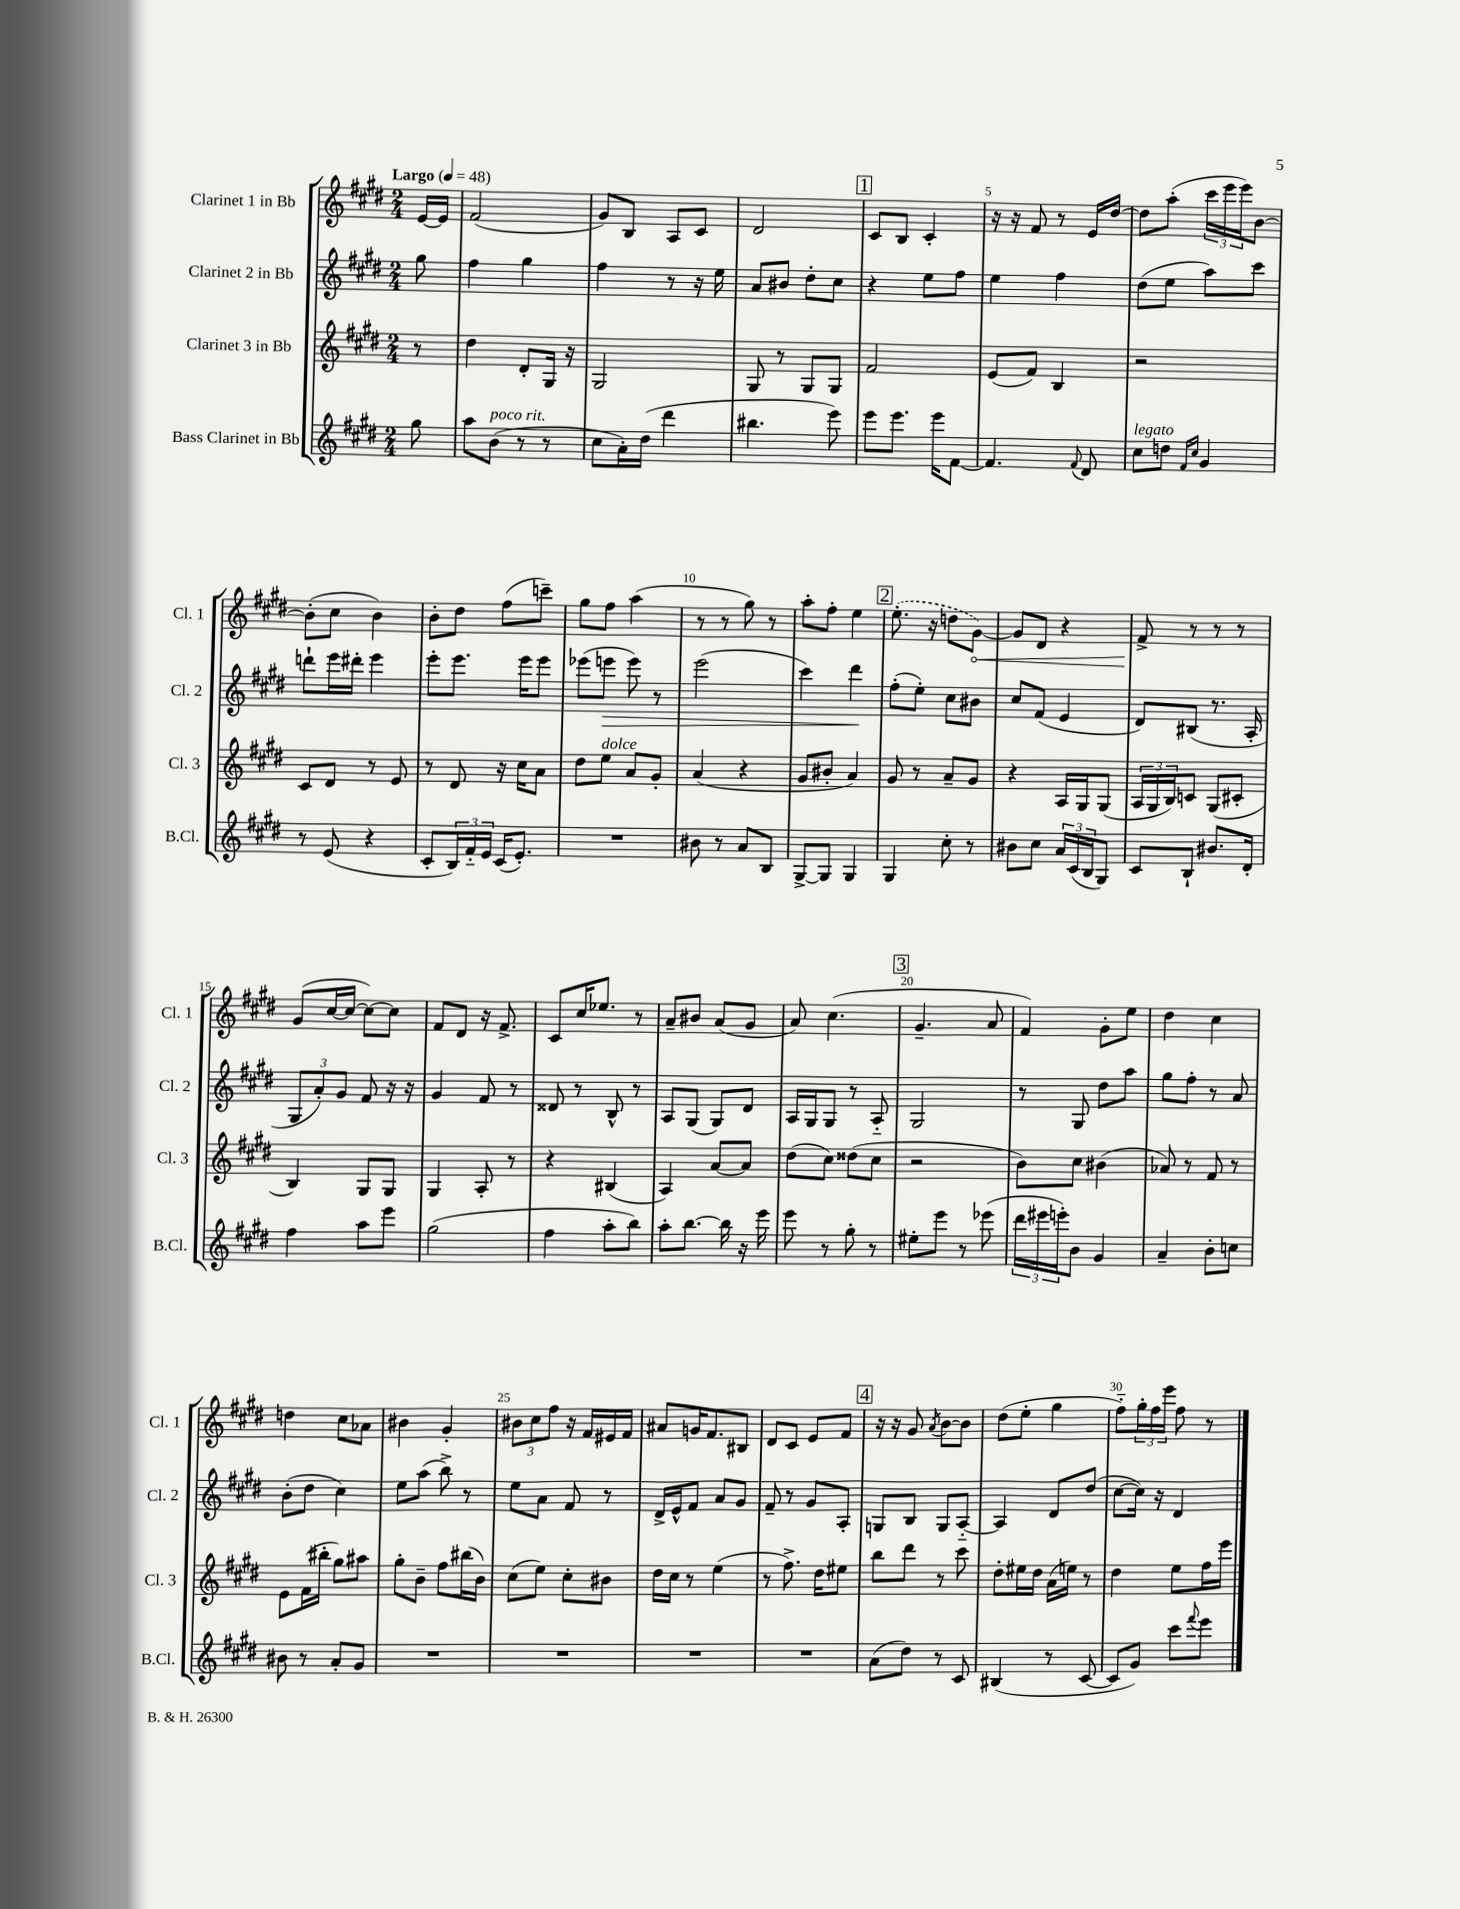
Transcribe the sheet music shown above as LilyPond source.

<<
\new StaffGroup <<
\new Staff = "s0" \with { instrumentName = "Clarinet 1 in Bb" shortInstrumentName = "Cl. 1" } {
    \clef treble \key e \major \numericTimeSignature \time 2/4 \partial 8 \tempo "Largo" 4 = 48
    e'16~ e'16 |
    fis'2( |
    gis'8) b8 a8 cis'8 |
    dis'2 |
    \mark \markup { \box "1" } cis'8 b8 cis'4-. |
    r16 r16 fis'8 r8 e'16 dis''16~ |
    dis''8 a''8-.( \tuplet 3/2 { cis'''16 e'''16 e'''16) } b'8~ |
    b'8-.( cis''8 b'4) |
    b'8-. dis''8 fis''8( c'''8--) |
    gis''8 fis''8 a''4( |
    r8 r8 gis''8) r8 |
    a''8-. fis''8-. e''4 |
    \mark \markup { \box "2" } \once \slurDashed e''8.-.( r16 d''8 \once \override Hairpin.circled-tip = ##t gis'8~\<) |
    gis'8 dis'8 r4 |
    fis'8->\! r8 r8 r8 |
    gis'8( cis''16~ cis''16~ cis''8~) cis''8 |
    fis'8 dis'8 r16 fis'8.-> |
    cis'8 cis''16 ees''8. r8 |
    a'8-- bis'8 a'8( gis'8 |
    a'8) cis''4.( |
    \mark \markup { \box "3" } gis'4.-- a'8 |
    fis'4) gis'8-. e''8 |
    dis''4 cis''4 |
    d''4 cis''8 aes'8 |
    bis'4 gis'4-. |
    \tuplet 3/2 { bis'8 cis''8 fis''8 } r16 fis'16 eis'16 fis'16 |
    ais'8 g'16 fis'8. bis8 |
    dis'8 cis'8 e'8 fis'8 |
    \mark \markup { \box "4" } r16 r16 gis'8 \acciaccatura { a'8 } b'8~ b'8 |
    dis''8( e''8-. gis''4 |
    fis''8-_) \tuplet 3/2 { gis''16-. fis''16 e'''16 } fis''8 r8 \bar "|." |
}
\new Staff = "s1" \with { instrumentName = "Clarinet 2 in Bb" shortInstrumentName = "Cl. 2" } {
    \clef treble \key e \major \numericTimeSignature \time 2/4 \partial 8
    gis''8 |
    fis''4 gis''4 |
    fis''4 r8 r16 e''16 |
    a'8 bis'8 dis''8-. cis''8 |
    \mark \markup { \box "1" } r4 e''8 fis''8 |
    e''4 fis''4 |
    dis''8( e''8 a''8) cis'''8 |
    d'''8-! e'''16 dis'''16-. e'''4 |
    e'''8-. e'''8. e'''16 e'''8 |
    ees'''8( e'''8\> e'''8) r8 |
    e'''2( |
    cis'''4) dis'''4\! |
    \mark \markup { \box "2" } fis''8-.( e''8-.) cis''8 bis'8 |
    cis''8 fis'8( e'4 |
    dis'8) bis8( r8. a16-. |
    \tuplet 3/2 { gis8 a'8-.) gis'8 } fis'8 r16 r16 |
    gis'4 fis'8 r8 |
    disis'8 r8 b8-^ r8 |
    a8 gis8( gis8) dis'8 |
    a16 gis16 gis8 r8 a8-_ |
    \mark \markup { \box "3" } gis2 |
    r8 gis8 dis''8 a''8 |
    gis''8 fis''8-. r8 a'8 |
    b'8-.( dis''8 cis''4) |
    e''8 a''8( b''8->) r8 |
    e''8 a'8 fis'8 r8 |
    dis'16-> e'16-^ fis'8 a'8 gis'8 |
    fis'8-- r8 gis'8 a8-. |
    \mark \markup { \box "4" } g8 b8 g8 a8~-_ |
    a4 dis'8 dis''8( |
    cis''8~ cis''16) r16 dis'4 \bar "|." |
}
\new Staff = "s2" \with { instrumentName = "Clarinet 3 in Bb" shortInstrumentName = "Cl. 3" } {
    \clef treble \key e \major \numericTimeSignature \time 2/4 \partial 8
    r8 |
    dis''4 dis'8-. gis16 r16 |
    gis2 |
    gis8 r8 gis8 gis8 |
    \mark \markup { \box "1" } fis'2 |
    e'8( fis'8) b4 |
    r2 |
    cis'8 dis'8 r8 e'8 |
    r8 dis'8 r16 cis''16 a'8 |
    dis''8 e''8^\markup { \italic "dolce" } a'8 gis'8-. |
    a'4( r4 |
    gis'8 bis'8-. a'4) |
    \mark \markup { \box "2" } gis'8 r8 a'8-- gis'8 |
    r4 a16 gis16 gis8( |
    \tuplet 3/2 { a16 gis16 b16) } c'8 gis8( cis'8-. |
    b4) gis8 gis8 |
    gis4 a8-. r8 |
    r4 bis4( |
    a4) a'8~ a'8 |
    dis''8( cis''8) disis''8( cis''8 |
    \mark \markup { \box "3" } r2 |
    b'8) cis''8 bis'4( |
    aes'8) r8 fis'8 r8 |
    e'8 fis'16( bis''16-. gis''8) ais''8 |
    gis''8-. b'8-- fis''8 bis''16( b'16) |
    cis''8( e''8) cis''8-. bis'8 |
    dis''16 cis''16 r8 e''4( |
    r8 fis''8.->) dis''16 eis''8 |
    \mark \markup { \box "4" } b''8 dis'''8 r8 cis'''8 |
    dis''8-. eis''16 dis''16 a'16( e''16) r8 |
    dis''4 e''8 fis''16 e'''16 \bar "|." |
}
\new Staff = "s3" \with { instrumentName = "Bass Clarinet in Bb" shortInstrumentName = "B.Cl." } {
    \clef treble \key e \major \numericTimeSignature \time 2/4 \partial 8
    gis''8 |
    a''8 b'8^\markup { \italic "poco rit." }( r8 r8 |
    cis''8 a'16-.) dis''16( dis'''4 |
    bis''4. e'''8) |
    \mark \markup { \box "1" } e'''8 e'''8. e'''16 fis'8~ |
    fis'4. \appoggiatura { fis'8 } dis'8 |
    cis''8^\markup { \italic "legato" } d''8 \grace { fis'16 cis''16 } gis'4 |
    r8 e'8( r4 |
    cis'8-. \tuplet 3/2 { b16) fis'16-_ e'16 } cis'16( e'8.-.) |
    R2 |
    bis'8 r8 a'8 b8 |
    gis8~-> gis8 gis4 |
    \mark \markup { \box "2" } gis4 cis''8-. r8 |
    bis'8 cis''8 \tuplet 3/2 { a'16 cis'16( b16 } gis8) |
    cis'8 b8-! bis'8. dis'16-. |
    fis''4 a''8 e'''8 |
    gis''2( |
    fis''4 a''8-. b''8) |
    a''8-. b''8.~ b''16 r16 e'''16 |
    e'''8 r8 gis''8-. r8 |
    \mark \markup { \box "3" } eis''8-. e'''8 r8 ees'''8( |
    \tuplet 3/2 { dis'''16 eis'''16 e'''16-.) } b'8 gis'4 |
    a'4-- b'8-. c''8 |
    bis'8 r8 a'8-. gis'8 |
    R2 |
    R2 |
    R2 |
    R2 |
    \mark \markup { \box "4" } a'8( dis''8) r8 cis'8 |
    bis4( r8 cis'8~ |
    cis'8 gis'8) cis'''8 \appoggiatura { fis'''8 } e'''8 \bar "|." |
}
>>
>>
\layout { \context { \Score \override BarNumber.break-visibility = ##(#f #t #t) barNumberVisibility = #(every-nth-bar-number-visible 5) } }
